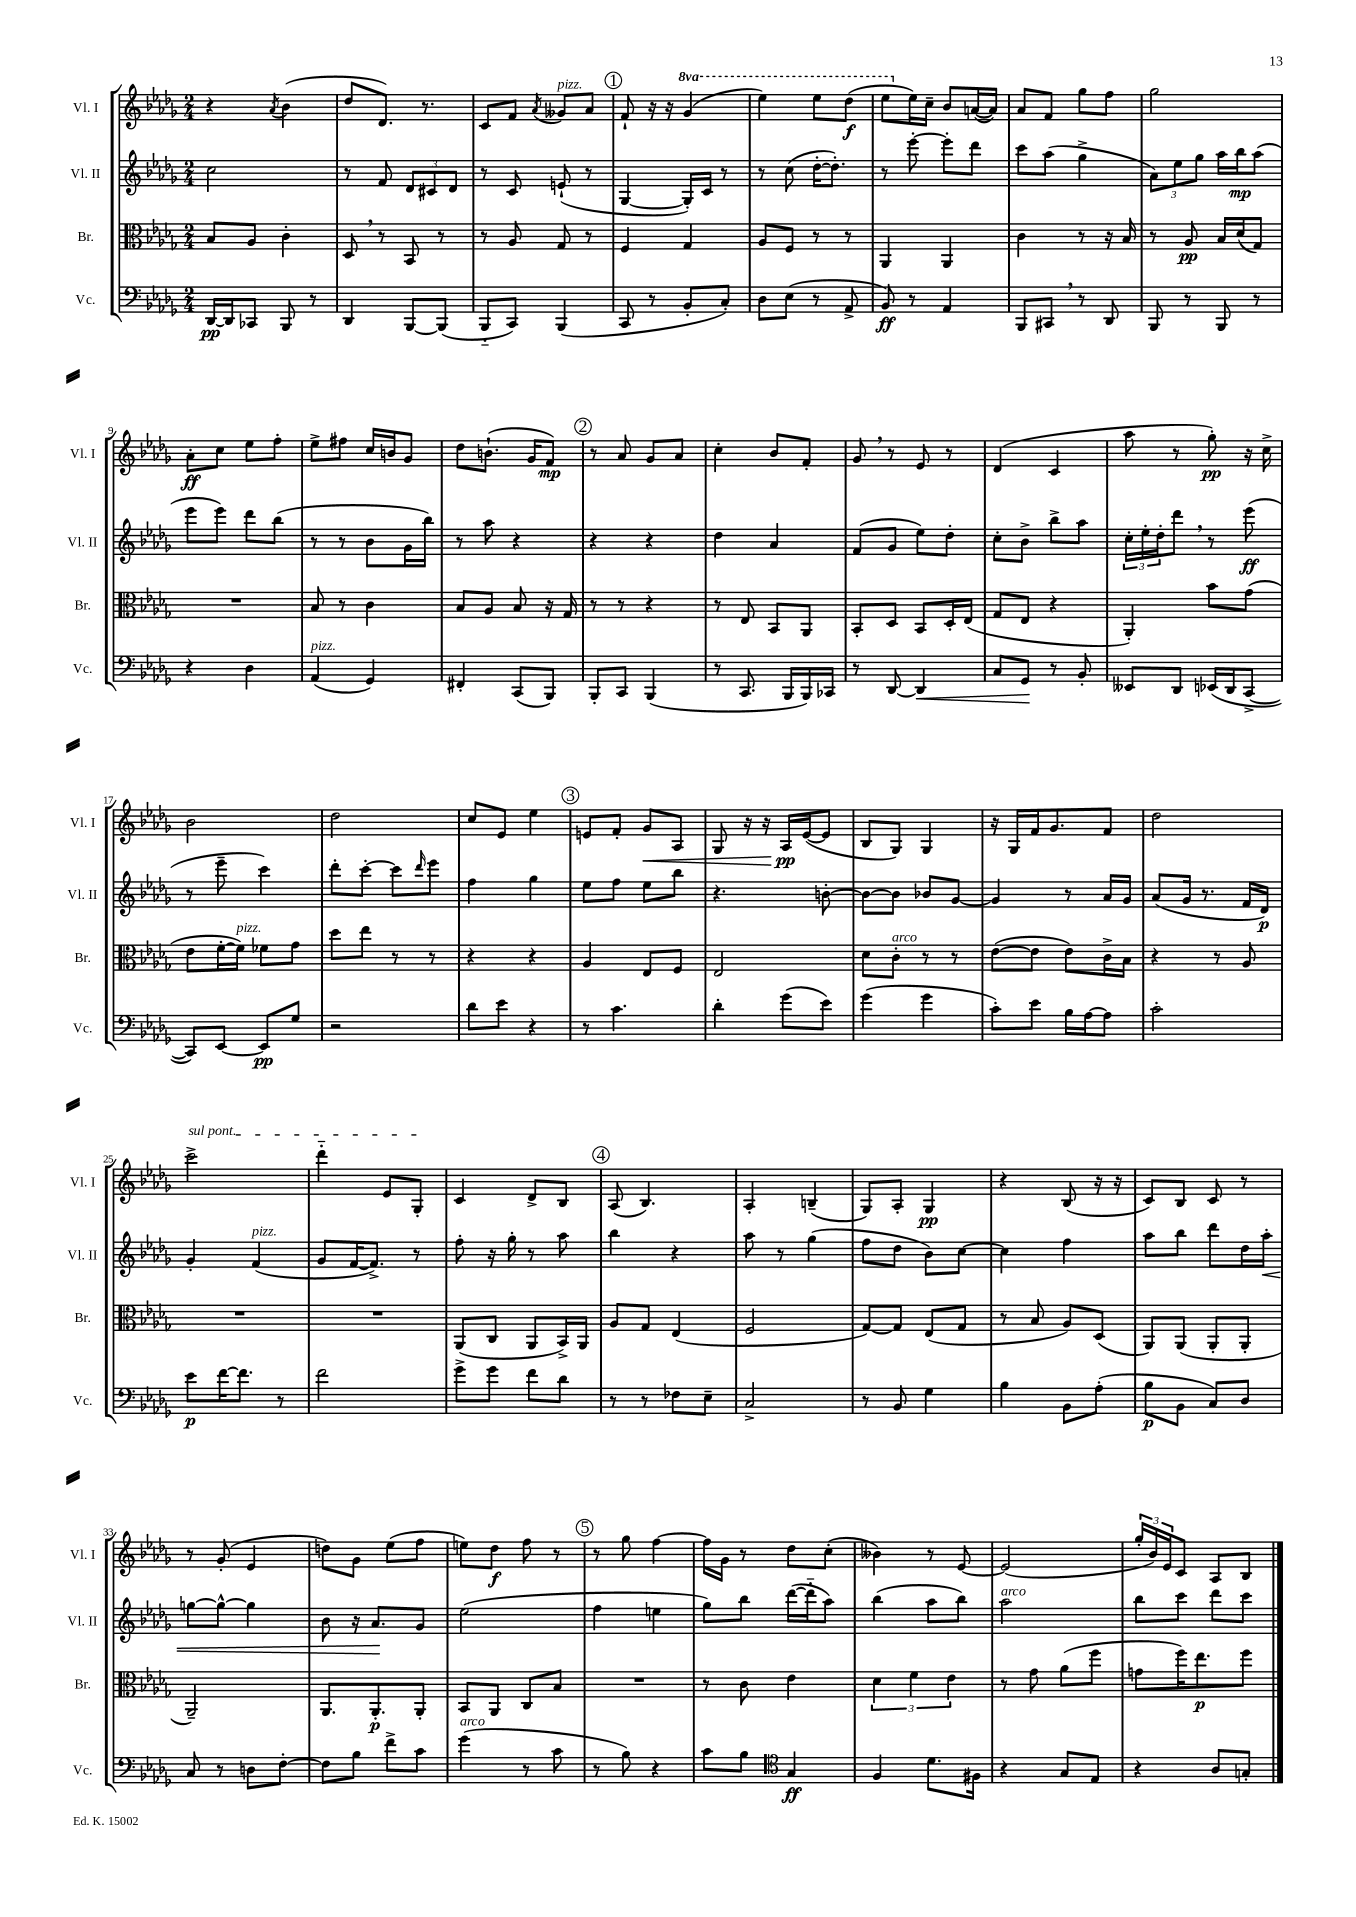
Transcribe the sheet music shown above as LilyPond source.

<<
\new StaffGroup <<
\new Staff = "s0" \with { instrumentName = "Vl. I" shortInstrumentName = "Vl. I" } {
    \clef treble \key des \major \numericTimeSignature \time 2/4 \set Staff.ottavationMarkups = #ottavation-simple-ordinals
    r4 \acciaccatura { aes'8 } bes'4( |
    des''8 des'8.) r8. |
    c'8 f'8 \acciaccatura { aes'8 } geses'8^\markup { \italic "pizz." } aes'8 |
    \mark \markup { \circle "1" } f'8-! r16 r16 \ottava #1 ges''4( |
    ees'''4) ees'''8 des'''8\f( |
    ees'''8 \ottava #0 ees''16) c''16-- bes'8 a'16~( a'16) |
    aes'8 f'8 ges''8 f''8 |
    ges''2 |
    aes'8-.\ff c''8 ees''8 f''8-. |
    ees''8-> fis''8 c''16 b'16 ges'8 |
    des''8 b'8.-!( ges'16 f'8\mp) |
    \mark \markup { \circle "2" } r8 aes'8 ges'8 aes'8 |
    c''4-. bes'8 f'8-. |
    ges'8 \breathe r8 ees'8 r8 |
    des'4( c'4 |
    aes''8 r8 ges''8-.\pp) r16 c''16-> |
    bes'2 |
    des''2 |
    c''8 ees'8 ees''4 |
    \mark \markup { \circle "3" } e'8 f'8-. ges'8\< aes8 |
    ges8 r16 r16 aes16\pp\! ees'16~( ees'8 |
    bes8 ges8) ges4 |
    r16 ges16 f'16 ges'8. f'8 |
    des''2 |
    \once \override TextSpanner.bound-details.left.text = \markup { \italic "sul pont." } c'''2->\startTextSpan |
    des'''4-_ ees'8 ges8-.\stopTextSpan |
    c'4 des'8-> bes8 |
    \mark \markup { \circle "4" } aes8( bes4.) |
    aes4-. b4--( |
    ges8) aes8-. ges4\pp |
    r4 bes8( r16 r16 |
    c'8) bes8 c'8 r8 |
    r8 ges'8-.( ees'4 |
    d''8) ges'8 ees''8( f''8 |
    e''8) des''8\f f''8 r8 |
    \mark \markup { \circle "5" } r8 ges''8 f''4~ |
    f''16 ges'16 r8 des''8 c''8-.( |
    beses'4) r8 ees'8~ |
    ees'2( |
    \tuplet 3/2 { ges''16-. bes'16) ees'16 } c'8 aes8 bes8 \bar "|." |
}
\new Staff = "s1" \with { instrumentName = "Vl. II" shortInstrumentName = "Vl. II" } {
    \clef treble \key des \major \numericTimeSignature \time 2/4
    c''2 |
    r8 f'8 \tuplet 3/2 { des'8 cis'8 des'8 } |
    r8 c'8 e'8-!( r8 |
    \mark \markup { \circle "1" } ges4~ ges16-.) c'16 r8 |
    r8 c''8( des''16~-. des''8.-.) |
    r8 ees'''8~-. ees'''8-. des'''8 |
    c'''8 aes''8( ges''4-> |
    \tuplet 3/2 { aes'8) ees''8 ges''8 } aes''16 bes''16\mp aes''8( |
    ees'''8 ees'''8) des'''8 bes''8( |
    r8 r8 bes'8 ges'16 bes''16) |
    r8 aes''8 r4 |
    \mark \markup { \circle "2" } r4 r4 |
    des''4 aes'4 |
    f'8( ges'8 ees''8) des''8-. |
    c''8-. bes'8-> bes''8-> aes''8 |
    \tuplet 3/2 { c''16-. ees''16-. des''16-. } des'''8 \breathe r8 ees'''8\ff( |
    r8 ees'''8-- c'''4) |
    des'''8-. c'''8~-. c'''8 \grace { des'''16 } ees'''8 |
    f''4 ges''4 |
    \mark \markup { \circle "3" } ees''8 f''8 ees''8 bes''8 |
    r4. b'8~-. |
    b'8~ b'8 bes'8 ges'8~ |
    ges'4 r8 aes'16 ges'16 |
    aes'8( ges'16 r8. f'16 des'16\p) |
    ges'4-. f'4^\markup { \italic "pizz." }( |
    ges'8 f'16~ f'8.->) r8 |
    f''8-. r16 ges''16-. r8 aes''8 |
    \mark \markup { \circle "4" } bes''4 r4 |
    aes''8 r8 ges''4( |
    f''8 des''8 bes'8) c''8~ |
    c''4 f''4 |
    aes''8 bes''8 des'''8 des''16 aes''16-.\< |
    g''8~ g''8~-^ g''4 |
    bes'8 r16 aes'8.\! ges'8 |
    ees''2( |
    \mark \markup { \circle "5" } f''4 e''4 |
    ges''8) bes''8 des'''16~( des'''16-_ aes''8) |
    bes''4( aes''8 bes''8) |
    aes''2^\markup { \italic "arco" } |
    bes''8 c'''8 des'''8 c'''8 \bar "|." |
}
\new Staff = "s2" \with { instrumentName = "Br." shortInstrumentName = "Br." } {
    \clef alto \key des \major \numericTimeSignature \time 2/4
    bes8 aes8 c'4-. |
    des8 \breathe r8 bes,8 r8 |
    r8 aes8 ges8 r8 |
    \mark \markup { \circle "1" } f4 ges4 |
    aes8 f8 r8 r8 |
    aes,4 aes,4 |
    c'4 r8 r16 bes16 |
    r8 aes8\pp bes16 des'16( ges8) |
    R2 |
    bes8 r8 c'4 |
    bes8 aes8 bes8 r16 ges16 |
    \mark \markup { \circle "2" } r8 r8 r4 |
    r8 ees8 bes,8 aes,8 |
    bes,8-. des8 bes,8 des16-. ees16( |
    ges8 ees8 r4 |
    aes,4-.) bes'8 ges'8( |
    ees'8 f'16~-. f'16^\markup { \italic "pizz." }) fes'8 ges'8 |
    des''8 ees''8 r8 r8 |
    r4 r4 |
    \mark \markup { \circle "3" } aes4 ees8 f8 |
    ees2 |
    des'8 c'8-.^\markup { \italic "arco" } r8 r8 |
    ees'8~( ees'8 ees'8) c'16-> bes16 |
    r4 r8 aes8 |
    R2 |
    R2 |
    aes,8( c8 aes,8 bes,16->) aes,16 |
    \mark \markup { \circle "4" } aes8 ges8 ees4( |
    f2 |
    ges8~) ges8 ees8( ges8 |
    r8 bes8 aes8) des8( |
    aes,8) aes,8( aes,8-. aes,8-. |
    aes,2--) |
    aes,8. aes,8.-.\p aes,8-. |
    bes,8 aes,8 c8 bes8 |
    \mark \markup { \circle "5" } R2 |
    r8 c'8 ees'4 |
    \tuplet 3/2 { des'4 f'4 ees'4 } |
    r8 ges'8 aes'8( f''8 |
    g'8 f''16) ees''8.\p f''8 \bar "|." |
}
\new Staff = "s3" \with { instrumentName = "Vc." shortInstrumentName = "Vc." } {
    \clef bass \key des \major \numericTimeSignature \time 2/4
    des,16~\pp des,16 ces,8 bes,,8 r8 |
    des,4 bes,,8~ bes,,8( |
    bes,,8-_ c,8) bes,,4( |
    \mark \markup { \circle "1" } c,8 r8 bes,8-. c8-.) |
    des8 ees8( r8 aes,8-> |
    bes,8\ff) r8 aes,4 |
    bes,,8 cis,8 \breathe r8 des,8 |
    bes,,8 r8 bes,,8 r8 |
    r4 des4 |
    aes,4^\markup { \italic "pizz." }( ges,4) |
    fis,4-. c,8( bes,,8) |
    \mark \markup { \circle "2" } bes,,8-. c,8 bes,,4( |
    r8 c,8. bes,,16 bes,,16) ces,16 |
    r8 des,8~ des,4\< |
    c8 ges,8\! r8 bes,8-. |
    eeses,8 des,8 ees,16( des,16 c,8~-> |
    c,8) ees,8~ ees,8\pp ges8 |
    r2 |
    des'8 ees'8 r4 |
    \mark \markup { \circle "3" } r8 c'4. |
    des'4-. ges'8( ees'8) |
    ges'4( ges'4 |
    c'8-.) ees'8 bes16 aes16~ aes8 |
    c'2-. |
    ees'8\p f'16~ f'8. r8 |
    f'2 |
    ges'8-> ges'8 f'8 des'8 |
    \mark \markup { \circle "4" } r8 r8 fes8 ees8-- |
    c2-> |
    r8 bes,8 ges4 |
    bes4 bes,8 aes8-.( |
    bes8\p bes,8 c8) des8 |
    c8 r8 d8 f8~-. |
    f8 bes8 f'8-> c'8 |
    ges'4^\markup { \italic "arco" }( r8 c'8 |
    \mark \markup { \circle "5" } r8 bes8) r4 |
    c'8 bes8 \clef tenor ges4\ff |
    f4 des'8. fis16 |
    r4 ges8 ees8 |
    r4 aes8 g8-. \bar "|." |
}
>>
>>
